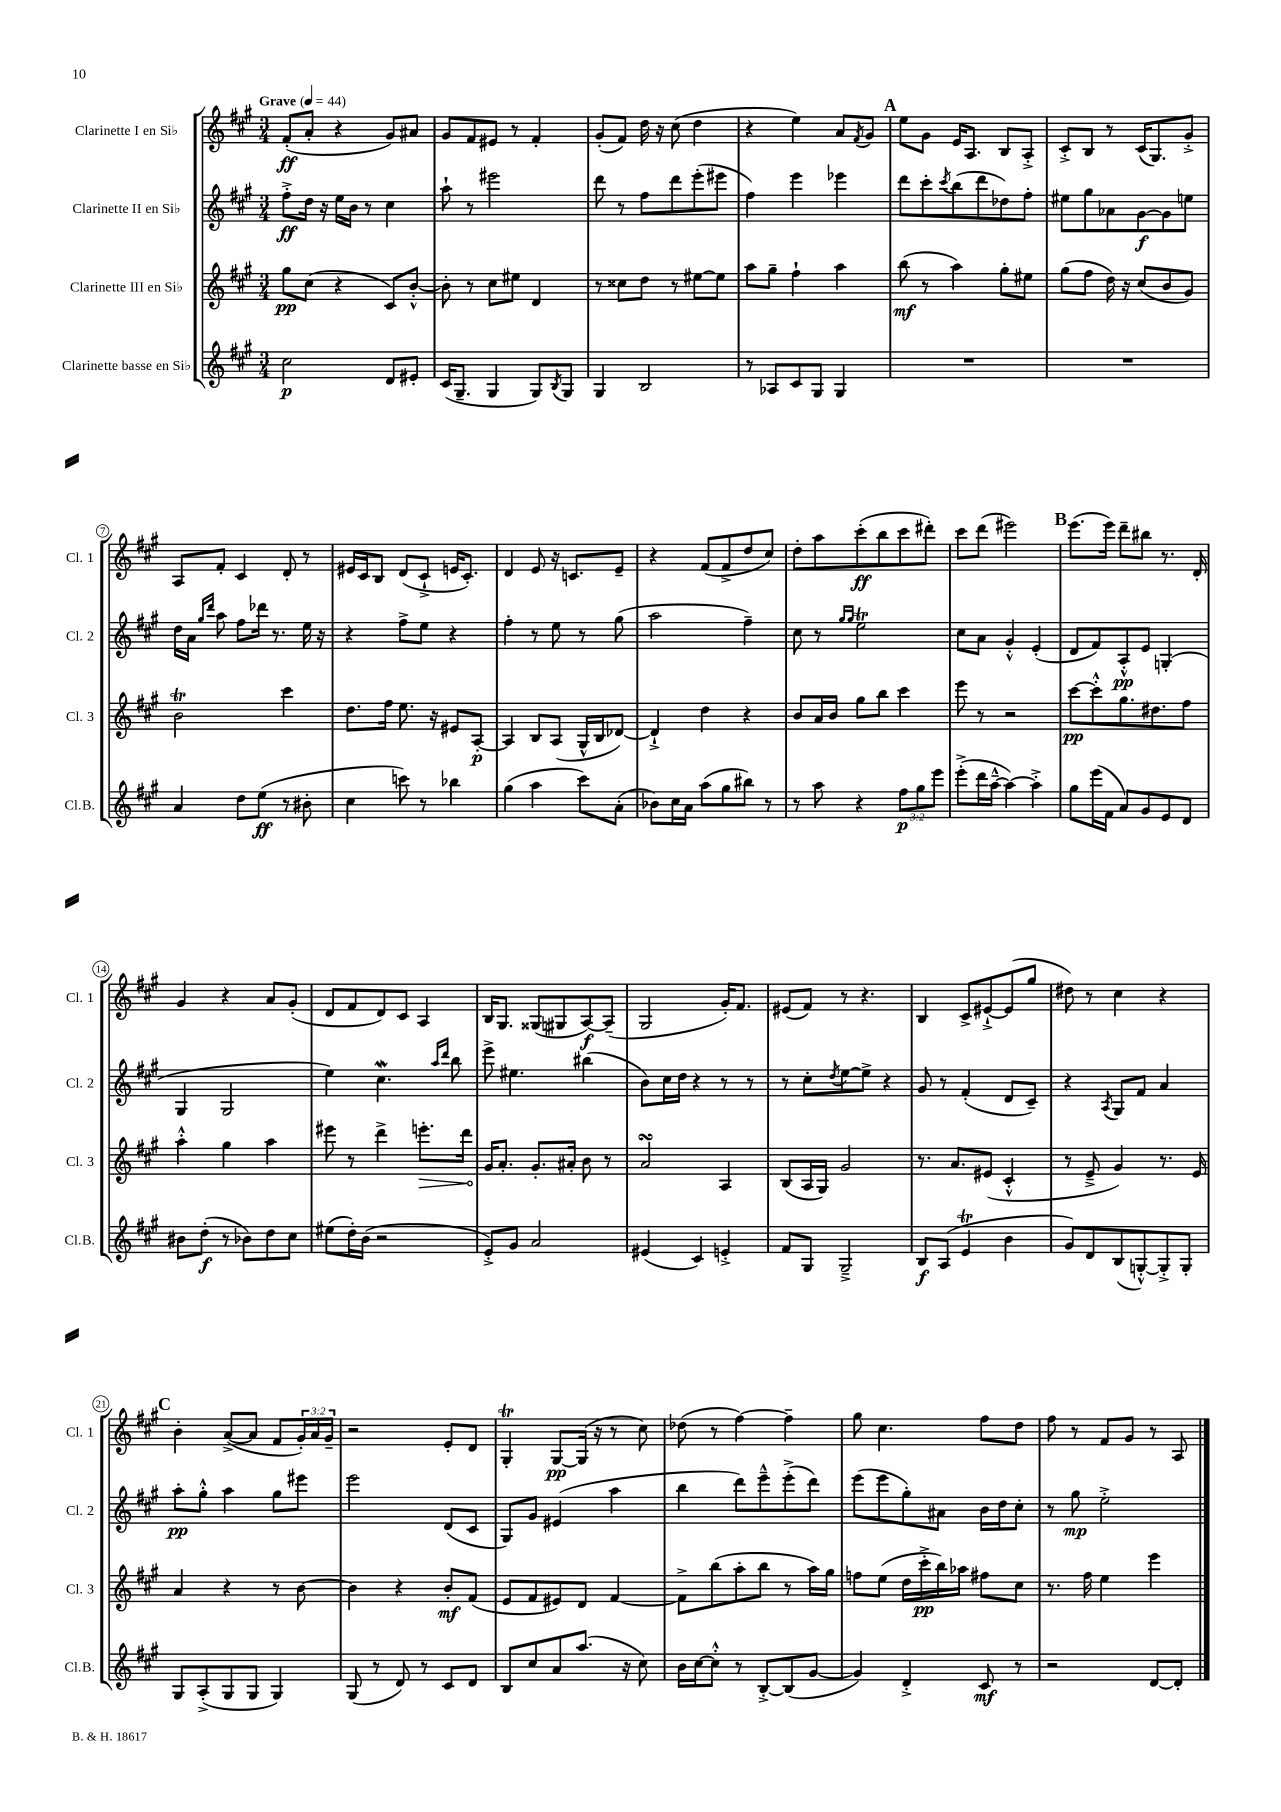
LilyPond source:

<<
\new StaffGroup <<
\new Staff = "s0" \with { instrumentName = "Clarinette I en Sib" shortInstrumentName = "Cl. 1" } {
    \clef treble \key a \major \numericTimeSignature \time 3/4 \override Staff.TupletNumber.text = #tuplet-number::calc-fraction-text \tempo "Grave" 4 = 44
    fis'8-.\ff( a'8-. r4 gis'8) ais'8 |
    gis'8 fis'8 eis'8 r8 fis'4-. |
    gis'8-.( fis'8) d''16 r16 cis''8( d''4 |
    r4 e''4) a'8 \acciaccatura { fis'8 } gis'8 |
    \mark \markup { \bold "A" } e''8 gis'8 e'16 a8. b8 a8-.-> |
    cis'8-.-> b8 r8 cis'16( gis8.) gis'8-.-> |
    a8 fis'8-. cis'4 d'8-. r8 |
    eis'16 cis'16 b8 d'8( cis'8-!-> e'16 cis'8.-.) |
    d'4 e'8 r16 c'8. e'8-- |
    r4 fis'8( fis'8-> d''8 cis''8) |
    d''8-. a''8 cis'''8-.\ff( b''8 cis'''8 dis'''8-.) |
    cis'''8 d'''8( eis'''2) |
    \mark \markup { \bold "B" } e'''8.( e'''16) d'''8-- bis''8 r8. d'16-. |
    gis'4 r4 a'8 gis'8-.( |
    d'8 fis'8 d'8) cis'8 a4 |
    b16 gis8. gisis8( gis8 a8~\f) a8--( |
    gis2 gis'16-.) fis'8. |
    eis'8( fis'8) r8 r4. |
    b4 cis'8-> eis'8~-!-> eis'8( gis''8 |
    dis''8) r8 cis''4 r4 |
    \mark \markup { \bold "C" } b'4-. a'8~->( a'8 fis'8 \tuplet 3/2 { gis'16-.) a'16 gis'16-- } |
    r2 e'8-. d'8 |
    gis4-.\trill gis8~\pp gis16( r16 r8 cis''8) |
    des''8( r8 fis''4~) fis''4-- |
    gis''8 cis''4. fis''8 d''8 |
    fis''8 r8 fis'8 gis'8 r8 a8 \bar "|." |
}
\new Staff = "s1" \with { instrumentName = "Clarinette II en Sib" shortInstrumentName = "Cl. 2" } {
    \clef treble \key a \major \numericTimeSignature \time 3/4
    fis''8-.->\ff d''16 r16 e''16 b'16 r8 cis''4 |
    a''8-! r8 eis'''2 |
    d'''8 r8 fis''8 d'''8 e'''8-.( eis'''8 |
    fis''4) e'''4 ees'''4 |
    \mark \markup { \bold "A" } d'''8 cis'''8-. \acciaccatura { cis'''8 } b''8( d'''8 des''8) fis''8-. |
    eis''8 gis''8 aes'8 gis'8~\f gis'8 e''8 |
    d''16 a'16 \grace { gis''16 d'''16 } a''8 fis''8 des'''16 r8. e''16 r16 |
    r4 fis''8-> e''8 r4 |
    fis''4-. r8 e''8 r8 gis''8( |
    a''2 fis''4--) |
    cis''8 r8 \grace { gis''16 gis''16 } e''2\trill |
    cis''8 a'8 gis'4-.-^ e'4-.( |
    \mark \markup { \bold "B" } d'8 fis'8) a8-.-^\pp e'8 g4-.( |
    gis4 gis2 |
    e''4) cis''4.\mordent \grace { a''16 d'''16 } b''8 |
    e'''8-> eis''4. bis''4( |
    b'8) cis''16 d''16 r4 r8 r8 |
    r8 cis''8-. \acciaccatura { d''8 } e''8~ e''8-> r4 |
    gis'8 r8 fis'4-.( d'8 cis'8--) |
    r4 \acciaccatura { a8 } gis8 fis'8 a'4 |
    \mark \markup { \bold "C" } a''8-.\pp gis''8-.-^ a''4 gis''8 eis'''8 |
    e'''2 d'8( cis'8 |
    gis8) gis'8 eis'4( a''4 |
    b''4 d'''8) e'''8---^ e'''8-.->( d'''8) |
    e'''8( e'''8 gis''8-.) ais'8 b'16 d''16 cis''8-. |
    r8 gis''8\mp e''2-.-> \bar "|." |
}
\new Staff = "s2" \with { instrumentName = "Clarinette III en Sib" shortInstrumentName = "Cl. 3" } {
    \clef treble \key a \major \numericTimeSignature \time 3/4
    gis''8\pp cis''8( r4 cis'8) b'8~-.-^ |
    b'8-. r8 cis''8 eis''8 d'4 |
    r8 cisis''8 d''8 r8 eis''8~ eis''8 |
    a''8 gis''8-- fis''4-! a''4 |
    \mark \markup { \bold "A" } b''8\mf( r8 a''4) gis''8-. eis''8 |
    gis''8( fis''8 d''16) r16 cis''8( b'8 gis'8) |
    b'2\trill cis'''4 |
    d''8. fis''16 e''8. r16 eis'8 a8~-.\p |
    a4 b8 a8( gis16-^ b16 des'8~) |
    des'4-!-> d''4 r4 |
    b'8 a'16 b'16 gis''8 b''8 cis'''4 |
    e'''8 r8 r2 |
    \mark \markup { \bold "B" } cis'''8~\pp cis'''8-.-^ gis''8. dis''8. fis''8 |
    a''4-.-^ gis''4 a''4 |
    eis'''8 r8 d'''4-> \once \override Hairpin.circled-tip = ##t e'''8.-.\> d'''16 |
    gis'16\! a'8.-. gis'8.-. ais'16-. b'8 r8 |
    a'2\turn a4 |
    b8( a16 gis16) gis'2 |
    r8. a'8. eis'8( cis'4-.-^ |
    r8 e'8---> gis'4) r8. e'16 |
    \mark \markup { \bold "C" } a'4 r4 r8 b'8~ |
    b'4 r4 b'8-.\mf fis'8( |
    e'8 fis'8 eis'8) d'8 fis'4~ |
    fis'8-> b''8( a''8-. b''8 r8 a''16) gis''16 |
    f''8 e''8( d''16 cis'''16-.->\pp b''16) aes''16 fis''8 cis''8 |
    r8. fis''16 e''4 e'''4 \bar "|." |
}
\new Staff = "s3" \with { instrumentName = "Clarinette basse en Sib" shortInstrumentName = "Cl.B." } {
    \clef treble \key a \major \numericTimeSignature \time 3/4 \override Staff.TupletNumber.text = #tuplet-number::calc-fraction-text
    cis''2\p d'8 eis'8-. |
    cis'16( gis8.-- gis4 gis8) \acciaccatura { b8 } gis8 |
    gis4 b2 |
    r8 aes8 cis'8 gis8 gis4 |
    \mark \markup { \bold "A" } R2. |
    R2. |
    a'4 d''8 e''8\ff( r8 bis'8-. |
    cis''4 c'''8) r8 bes''4 |
    gis''4( a''4 cis'''8) a'8-.( |
    bes'8) cis''16 a'16 a''8( gis''8 bis''8) r8 |
    r8 a''8 r4 \tuplet 3/2 { fis''8\p gis''8 e'''8 } |
    e'''8-.->( d'''16 a''16~---^ a''4~) a''4-.-> |
    \mark \markup { \bold "B" } gis''8 e'''16( fis'16 a'8) gis'8 e'8 d'8 |
    bis'8 d''8-.\f( r8 bes'8) d''8 cis''8 |
    eis''8( d''16-.) b'16( r2 |
    e'8-.->) gis'8 a'2 |
    eis'4( cis'4) e'4-.-> |
    fis'8 gis8 gis2---> |
    b8\f a8( e'4\trill b'4 |
    gis'8) d'8 b8( g8~-.-^) g8-.-> g8-. |
    \mark \markup { \bold "C" } gis8 a8-.->( gis8 gis8 gis4) |
    gis8( r8 d'8) r8 cis'8 d'8 |
    b8 cis''8 a'8 a''8.( r16 cis''8) |
    b'16 cis''16~ cis''8-.-^ r8 b8~-.-> b8( gis'8~ |
    gis'4) d'4-.-> cis'8\mf r8 |
    r2 d'8~ d'8-. \bar "|." |
}
>>
>>
\layout { \context { \Score \override BarNumber.stencil = #(make-stencil-circler 0.1 0.3 ly:text-interface::print) } }
